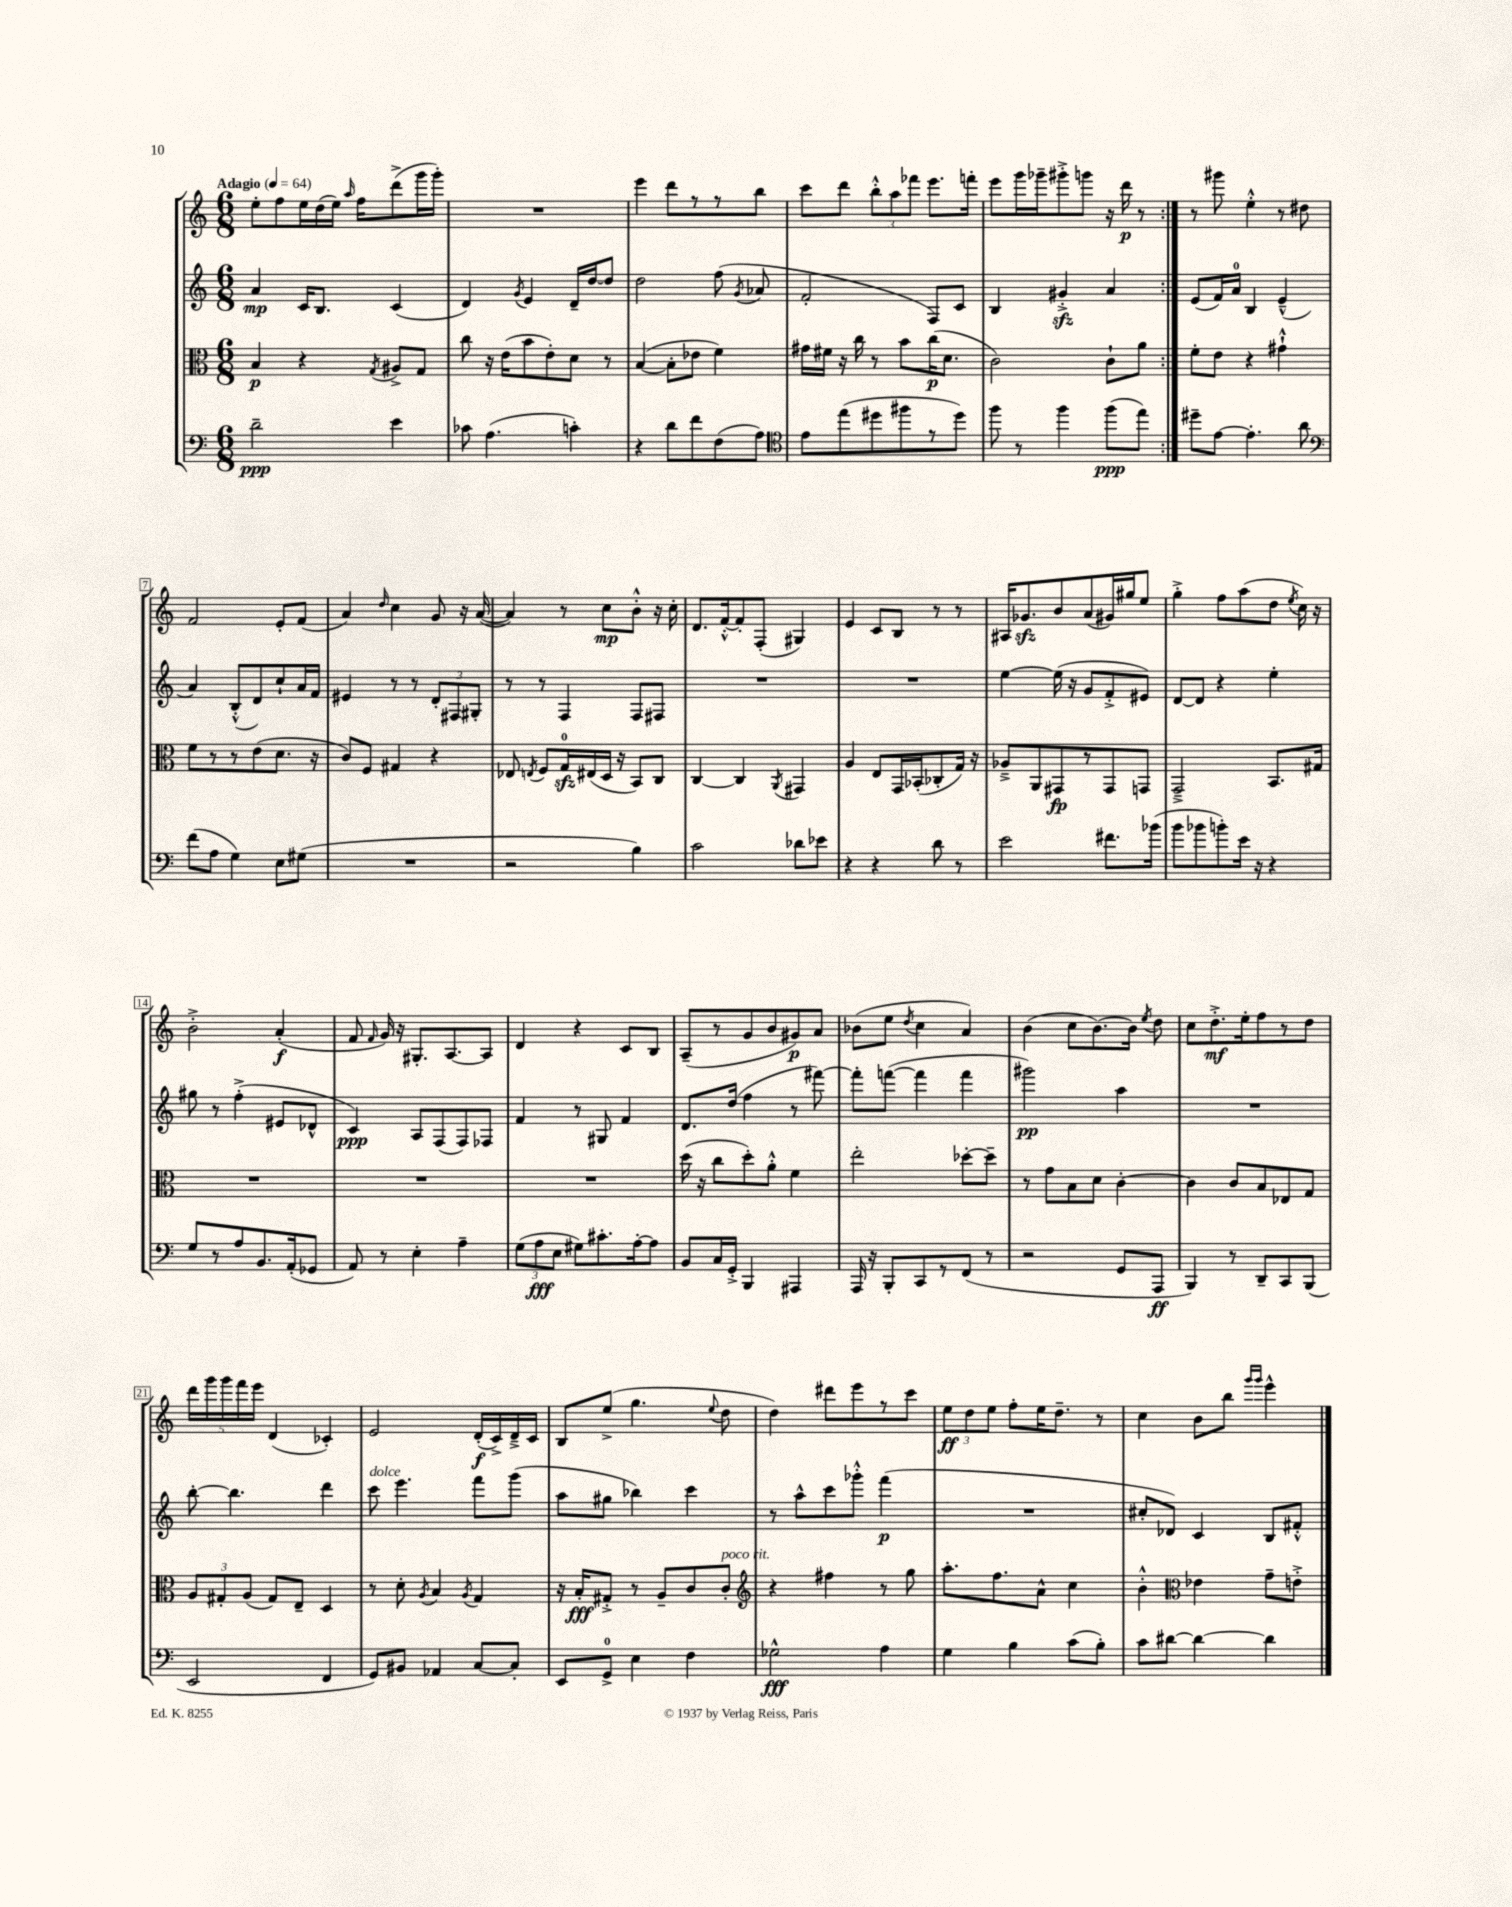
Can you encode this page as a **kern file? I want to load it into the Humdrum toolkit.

**kern	**kern	**kern	**kern
*staff4	*staff3	*staff2	*staff1
*clefF4	*clefC3	*clefG2	*clefG2
*k[]	*k[]	*k[]	*k[]
*M6/8	*M6/8	*M6/8	*M6/8
*MM64	*MM64	*MM64	*MM64
2d~	4B	4a	8ee'
.	.	.	8ff
.	4r	16c	16ee
.	.	8.B	(16dd
.	.	.	16ee)
.	.	.	16qqaa
.	.	.	16ff
.	8qG	.	.
4e	8A#^	(4c	(8ddd^
.	8G	.	16ggg
.	.	.	16ggg')
=	=	=	=
8c-	8cc	4d)	2.r
(4.A	16r	.	.
.	(16e	.	.
.	.	8qg	.
.	8b	4e	.
.	8e')	.	.
4c')	8d	16d~	.
.	.	[16dd	.
.	8r	8dd]	.
=	=	=	=
4r	([4B	2dd	4eee
8d	8B']	.	8ddd
8f	8e-	.	8r
(8F	4f)	(8ff	8r
.	.	8qg	.
8A)	.	8a-	8bb
=	=	=	=
*clefC4	*	*	*
8e	16g#	2f'	8ccc
.	16f#	.	.
(8ee	16r	.	8ddd
.	16cc	.	.
8dd#	8r	.	12bb'^^
.	.	.	12aa
8ff#	8b	.	.
.	.	.	12fff-
8r	(16cc	8F)	8.eee
.	8.d	.	.
8dd#)	.	8c	.
.	.	.	16fff'
=	=	=	=
8ff	2c)	4B	8eee
8r	.	.	16ggg
.	.	.	16ggg-~
4ff	.	4g#'^	8ggg#'^
.	.	.	8ggg
(8ff	8c`	4a	16r
.	.	.	16ddd
8ee)	8a	.	8r
=:|!	=:|!	=:|!	=:|!
8dd#~	8f'	(8e	8r
[8e	8e	16f)	8ggg#
.	.	16a	.
4.e']	4r	4B	4ee'^^
.	4g#`^^	(4e~^^	8r
8a	.	.	8dd#
=	=	=	=
*clefF4	*	*	*
(8f	8f	4a)	2f
8A	8r	.	.
4G)	8r	(8B'^^	.
.	(8e	8d)	.
8E	8.d	8cc`	8e'
(8G#	.	16a	(8f
.	16r	16f	.
=	=	=	=
2.r	8c)	4e#	4a)
.	8F	.	.
.	.	.	16qqdd
.	4G#	8r	4cc
.	.	8r	.
.	4r	12d'	8g
.	.	12F#	.
.	.	.	16r
.	.	12G#'	.
.	.	.	([16a
=	=	=	=
2r	8E-	8r	4a])
.	8qE	.	.
.	8F	8r	.
.	16G	4F	8r
.	(16E#	.	.
.	16D	.	8cc
.	16r	.	.
4B)	8BB)	8F	8b'^^
.	8C	8F#	16r
.	.	.	16cc'
=	=	=	=
2c	[4C	2.r	8.d
.	.	.	[16f'^^
.	4C]	.	8f']
.	.	.	(8F'
.	8qAA	.	.
8d-	4GG#	.	4G#)
8e-	.	.	.
=	=	=	=
4r	4A	2.r	4e
4r	8E	.	8c
.	16GG	.	8B
.	(16BB-'	.	.
8d	8C-'	.	8r
8r	16G)	.	8r
.	16r	.	.
=	=	=	=
2e	8A-~^	[4ee	16A#
.	.	.	8.g-
.	8AA	.	.
.	8GG#	(16ee]	8b
.	.	16r	.
.	8r	8g	(8a
8.f#	8GG#	8f'^	16g#)
.	.	.	16gg#
.	8GG	8e#)	8ee
(16b-	.	.	.
=	=	=	=
8b	2GG~^	[8d	4gg'^
8b-	.	8d]	.
8b')	.	4r	8ff
16e	.	.	(8aa
16r	.	.	.
4r	8.BB	4ee'	8dd
.	.	.	8qee
.	.	.	16cc)
.	16G#	.	16r
=	=	=	=
8G	2.r	8gg#	2b'^
8r	.	8r	.
8A	.	(4ff'^	.
8.BB	.	.	.
.	.	8e#	(4a'
(16AA'	.	.	.
8GG-	.	8d-^^	.
=	=	=	=
8AA)	2.r	4c)	8f
.	.	.	16qqf
8r	.	.	16g)
.	.	.	16r
4E'	.	8A	8.G#'
.	.	(8F	.
.	.	.	[8.A
4A~	.	8F)	.
.	.	8F-	8A]
=	=	=	=
(12G	2.r	4f	4d
12A	.	.	.
12E	.	.	.
8G#)	.	8r	4r
8.c#'	.	8G#	.
.	.	4f	8c
[16A'	.	.	.
8A]	.	.	8B
=	=	=	=
8BB	(16dd	8.d	(8A~
.	16r	.	.
16C	8cc	.	8r
16GG'^	.	(16dd	.
4BBB	8dd')	4ff	8g
.	8a'^^	.	8b
4AAA#	4f	8r	8g#)
.	.	[8fff#)	8a
=	=	=	=
16AAA	2ee'	8fff#']	(8b-
16r	.	.	.
8BBB'	.	([8fff	8ee
.	.	.	8qdd
8CC	.	4fff]	4cc
8r	.	.	.
(8FF	[8dd-'	4fff	4a)
8r	8dd-~]	.	.
=	=	=	=
2r	8r	2ggg#)	(4b
.	8g	.	.
.	8B	.	8cc
.	8d	.	[8.b)
8GG	[4c'	4aa	.
.	.	.	16b]
.	.	.	8qee
8AAA	.	.	8dd
=	=	=	=
4BBB)	4c]	2.r	8cc
.	.	.	8.dd'^
8r	8c	.	.
.	.	.	16ee'
8DD~	8B	.	8ff
8CC	8E-	.	8r
(8BBB	8G	.	8dd
=	=	=	=
2EE	12A	[8bb'	20ddd
.	.	.	20ggg
.	12G#'	.	.
.	.	.	20ggg
.	.	4.bb]	.
.	.	.	20fff
.	(12A	.	.
.	.	.	20eee
.	8G#)	.	(4d
.	8E~	.	.
4FF	4D	4ddd	4c-')
=	=	=	=
8GG)	8r	8ccc	2e
8BB#	8d'	4.eee	.
.	8qA	.	.
4AA-	4B	.	.
.	8qA	.	.
[8C	4G	8fff	(16d'
.	.	.	16c^)
8C']	.	(8ggg	16d~^
.	.	.	16c
=	=	=	=
8EE	16r	8aa	8B
.	16B'	.	.
8GG^	8G#'^	8gg#	(8ee^
4E	8r	4bb-)	4.gg
.	8A~	.	.
4F	8c	4ccc	.
.	.	.	8qqee
.	8c'	.	8dd
=	=	=	=
*	*clefG2	*	*
2G-^^	4r	8r	4dd)
.	.	8aa^^	.
.	4ff#	8ccc	8ddd#
.	.	8ggg-'^^	8eee
4A	8r	(4fff	8r
.	8gg	.	8ccc
=	=	=	=
4G	8.aa'	2.r	12ee
.	.	.	12dd
.	.	.	12ee
.	8.ff	.	.
4B	.	.	8ff'
.	8a^^	.	16ee
.	.	.	8.dd~
(8c	4cc	.	.
8B')	.	.	8r
=	=	=	=
8c	4b'^^	8cc#'	4cc
[8d#	.	8d-)	.
*	*clefC3	*	*
4d#_	4e-	4c	8b
.	.	.	8bb
.	.	.	16qqggg
.	.	.	16qqggg
4d#]	8g~	8B	4eee^^
.	8e'^	8f#'^^	.
==	==	==	==
*-	*-	*-	*-
